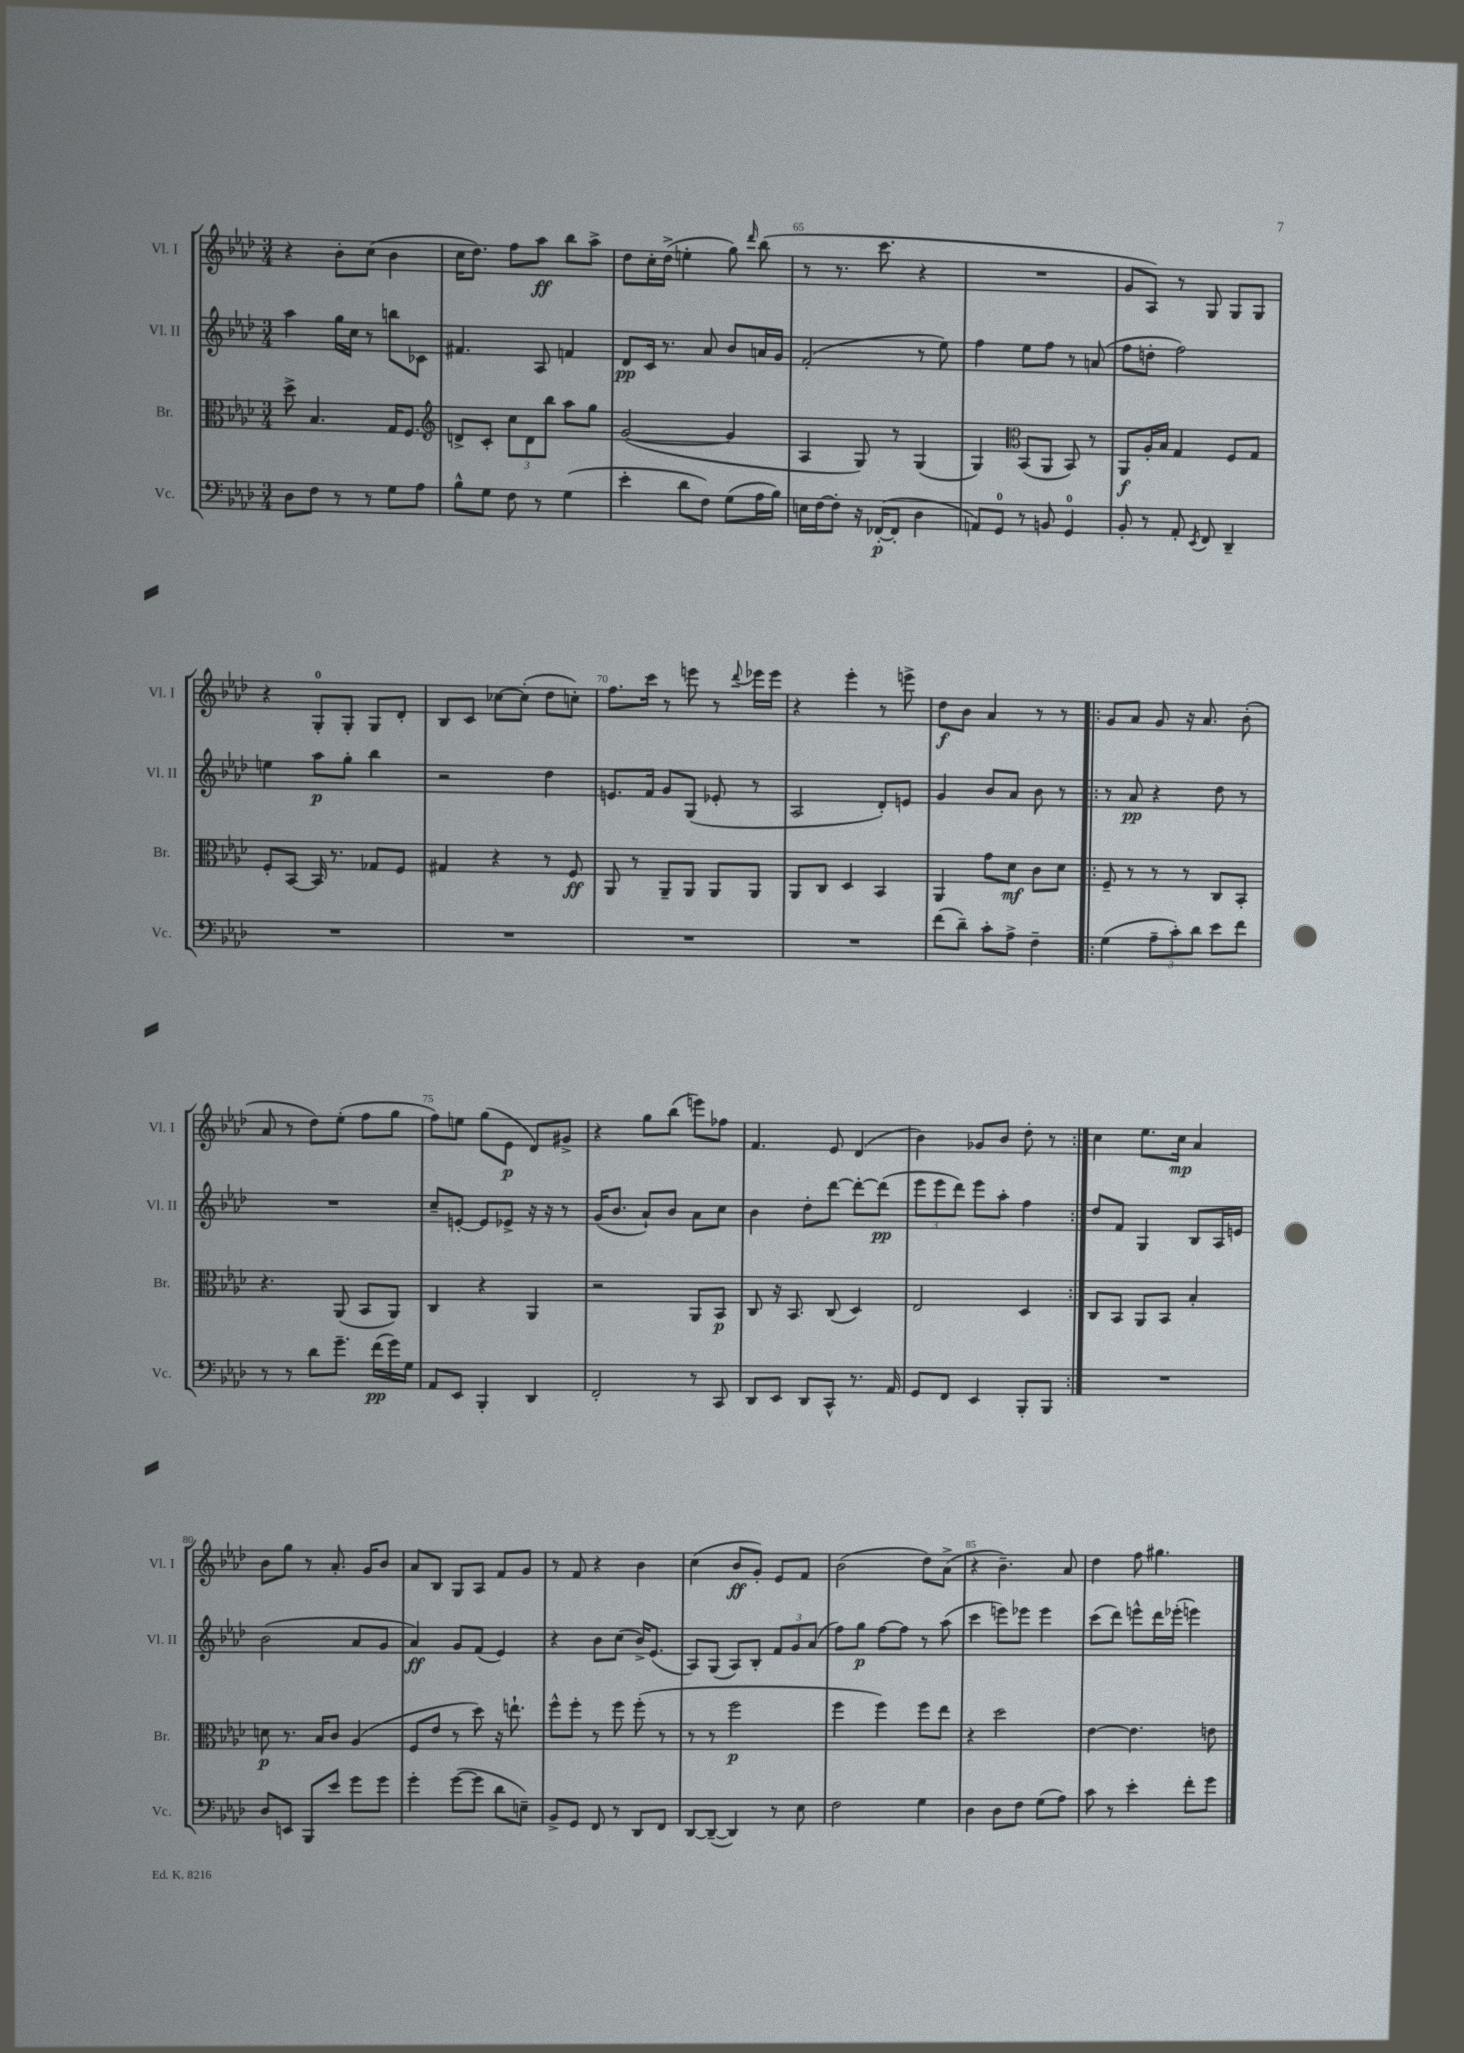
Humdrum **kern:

**kern	**dynam	**kern	**dynam	**kern	**dynam	**kern	**dynam
*part4	*part4	*part3	*part3	*part2	*part2	*part1	*part1
*staff4	*staff4	*staff3	*staff3	*staff2	*staff2	*staff1	*staff1
*I"Vc.	*	*I"Br.	*	*I"Vl. II	*	*I"Vl. I	*
*I'Vc.	*	*I'Br.	*	*I'Vl. II	*	*I'Vl. I	*
*clefF4	*	*clefC3	*	*clefG2	*	*clefG2	*
*k[b-e-a-d-]	*	*k[b-e-a-d-]	*	*k[b-e-a-d-]	*	*k[b-e-a-d-]	*
*M3/4	*	*M3/4	*	*M3/4	*	*M3/4	*
=62	=62	=62	=62	=62	=62	=62	=62
8D-\L	.	8dd-^\	.	4aa-\	.	4r	.
8F\J	.	4.B-/	.	.	.	.	.
8r	.	.	.	16gg\LL	.	8b-'\L	.
.	.	.	.	16cc\JJ	.	.	.
8r	.	.	.	8r	.	(8cc\J	.
8G\L	.	16G/KL	.	8bbn\L	.	4b-\	.
.	.	8.F/J	.	.	.	.	.
8A-\J	.	.	.	8c-X\J	.	.	.
=63	=63	=63	=63	=63	=63	=63	=63
*	*	*clefG2	*	*	*	*	*
8B-^^\L	.	8dn^/L	.	4.f#X/	.	16cc\KL	.
.	.	.	.	.	.	8.dd-\J)	.
8G\J	.	8c'/J	.	.	.	.	.
8F\	.	12cc\L	.	.	.	8ff\L	.
.	.	12d\	.	.	.	.	.
8r	.	.	.	8A-/	.	8aa-\J	ff
.	.	12bb-\J	.	.	.	.	.
(4G\	.	8aa-\L	.	4fn/	.	8bb-\L	.
.	.	8gg\J	.	.	.	8aa-^\J	.
=64	=64	=64	=64	=64	=64	=64	=64
4e-'\	.	([2g/	.	8d-/L	pp	8dd-\L	.
.	.	.	.	16c/Jk	.	16cc'\L	.
.	.	.	.	8.r	.	(16dd-^\JJ	.
8d-\L	.	.	.	.	.	4een'\	.
8F\J)	.	.	.	8a-/	.	.	.
(8G\L	.	4g/]	.	8b-/L	.	8gg\)	.
.	.	.	.	.	.	16qqddd-/	.
16A-\L	.	.	.	16an/L	.	(8bb-\	.
16B-\JJ)	.	.	.	16g/JJ	.	.	.
=65	=65	=65	=65	=65	=65	=65	=65
16En\LL	.	4A-/	.	(2f'/	.	8r	.
[16F\J	.	.	.	.	.	.	.
8F'\J]	.	.	.	.	.	8.r	.
16r	.	8G/)	.	.	.	.	.
([16FF-X'/KL	p	.	.	.	.	8.ccc\	.
8FF-'/J]	.	8r	.	.	.	.	.
4D-\	.	(4G/	.	8r	.	4r	.
.	.	.	.	8ee-\)	.	.	.
=66	=66	=66	=66	=66	=66	=66	=66
8AAn/L)	.	4G/)	.	4ff\	.	2.r	.
8GG/J	.	.	.	.	.	.	.
*	*	*clefC3	*	*	*	*	*
8r	.	(8BB-/L	.	8ee-\L	.	.	.
8BBn/	.	8AA-/J	.	8ff\J	.	.	.
4GG/	.	8BB-/)	.	8r	.	.	.
.	.	8r	.	(8an/	.	.	.
=67	=67	=67	=67	=67	=67	=67	=67
8BB-'/	.	8AA-/L	f	8ff\L	.	8g/L	.
8r	.	16A-'/L	.	8ddn'\J	.	8A-/J)	.
.	.	16B-/JJ	.	.	.	.	.
8AA-'/	.	4G/	.	2ff\)	.	8r	.
8qEE-/	.	.	.	.	.	.	.
8FF/	.	.	.	.	.	8G/	.
4DD-~/	.	8F/L	.	.	.	8G/L	.
.	.	8G/J	.	.	.	8G/J	.
!!LO:LB:g=z
=68	=68	=68	=68	=68	=68	=68	=68
2.r	.	8F'/L	.	4een\	.	4r	.
.	.	[8BB-/J	.	.	.	.	.
.	.	16BB-/]	.	8aa-\L	p	8G'/L	.
.	.	8.r	.	.	.	.	.
.	.	.	.	8gg'\J	.	8G'/J	.
.	.	8G-X/L	.	4bb-\	.	8G/L	.
.	.	8F/J	.	.	.	8d-'/J	.
=69	=69	=69	=69	=69	=69	=69	=69
2.r	.	4G#X/	.	2r	.	8B-/L	.
.	.	.	.	.	.	8c/J	.
.	.	4r	.	.	.	[8cc-X\L	.
.	.	.	.	.	.	(8cc-'\J]	.
.	.	8r	.	4dd-\	.	8dd-\L	.
.	.	8F/	ff	.	.	8ccn'\J)	.
=70	=70	=70	=70	=70	=70	=70	=70
2.r	.	8AA-/	.	8.en/L	.	8.ff\L	.
.	.	8r	.	.	.	.	.
.	.	.	.	16f/Jk	.	16ccc\Jk	.
.	.	8AA-~/L	.	8g/L	.	8r	.
.	.	8AA-/J	.	(8G/J	.	8eeen\	.
.	.	8AA-/L	.	8e-X'/	.	8r	.
.	.	.	.	.	.	8qqddd-/	.
.	.	8AA-/J	.	8r	.	16eee-X\LL	.
.	.	.	.	.	.	16eee-\JJ	.
=71	=71	=71	=71	=71	=71	=71	=71
2.r	.	8AA-/L	.	2A-/	.	4r	.
.	.	8C/J	.	.	.	.	.
.	.	4D-/	.	.	.	4eee-'\	.
.	.	4BB-/	.	8d-'/L)	.	8r	.
.	.	.	.	8en/J	.	8eeen^\	.
=72	=72	=72	=72	=72	=72	=72	=72
(8f\L	.	4AA-/	.	4g/	.	8dd-\L	f
8d-~\J)	.	.	.	.	.	8b-\J	.
8c'\L	.	8g\L	.	8b-/L	.	4a-/	.
8A-^\J	.	8d-\J	mf	8a-/J	.	.	.
4F~\	.	8c\L	.	8b-\	.	8r	.
.	.	8d-\J	.	8r	.	8r	.
=73!|:	=73!|:	=73!|:	=73!|:	=73!|:	=73!|:	=73!|:	=73!|:
(4G\	.	8F~/	.	8r	.	8g/L	.
.	.	8r	.	8a-/	pp	8a-/J	.
12A-~\L	.	8r	.	4r	.	8g/	.
12c'\)	.	.	.	.	.	.	.
.	.	8r	.	.	.	16r	.
12d-\J	.	.	.	.	.	.	.
.	.	.	.	.	.	8.a-/	.
8e-\L	.	8C/L	.	8dd-\	.	.	.
8f\J	.	8BB-'/J	.	8r	.	(8b-'\	.
!!LO:LB:g=z
=74	=74	=74	=74	=74	=74	=74	=74
8r	.	4.r	.	2.r	.	8a-/	.
8r	.	.	.	.	.	8r	.
8d-\L	.	.	.	.	.	8dd-\L)	.
8.g~\J	.	(8AA-/	.	.	.	(8ee-'\J	.
.	.	8BB-/L	.	.	.	8ff\L	.
(16f\LL	pp	.	.	.	.	.	.
16g\)	.	8AA-/J)	.	.	.	8gg\J	.
16G\JJ	.	.	.	.	.	.	.
=75	=75	=75	=75	=75	=75	=75	=75
8AA-/L	.	4C/	.	8cc~/L	.	8ff\L)	.
8EE-/J	.	.	.	[8en'/J	.	8een\J	.
4BBB-'/	.	4r	.	8e/L]	.	(8gg\L	.
.	.	.	.	8e-X^/J	.	8e-\J	p
4DD-/	.	4AA-/	.	16r	.	8d-/L)	.
.	.	.	.	16r	.	.	.
.	.	.	.	8r	.	8g#X^/J	.
=76	=76	=76	=76	=76	=76	=76	=76
2FF'/	.	2r	.	(16g/KL	.	4r	.
.	.	.	.	8.b-/J	.	.	.
.	.	.	.	8a-`/L)	.	8gg\L	.
.	.	.	.	8b-/J	.	(8bb-\J	.
8r	.	8AA-/L	.	8a-\L	.	8eeen\L)	.
8CC/	.	8BB-/J	p	8cc\J	.	8ff-X\J	.
=77	=77	=77	=77	=77	=77	=77	=77
8DD-/L	.	8C/	.	4b-\	.	4.f/	.
8EE-/J	.	16r	.	.	.	.	.
.	.	8.BB-/	.	.	.	.	.
8DD-/L	.	.	.	8dd-'\L	.	.	.
8CC^^/J	.	(8C/	.	[8ddd-\J	.	8e-/	.
8.r	.	4D-/)	.	8ddd-'\L_	.	(4d-/	.
.	.	.	.	(8ddd-\J]	pp	.	.
16AA-/	.	.	.	.	.	.	.
=78	=78	=78	=78	=78	=78	=78	=78
8GG/L	.	2E-/	.	12eee-\L	.	4b-\)	.
.	.	.	.	12eee-\	.	.	.
8FF/J	.	.	.	.	.	.	.
.	.	.	.	12ddd-\J)	.	.	.
4EE-/	.	.	.	8eee-\L	.	8g-X/L	.
.	.	.	.	8aa-'\J	.	8b-/J	.
8BBB-'/L	.	4D-/	.	4ff\	.	8dd-'\	.
8BBB-/J	.	.	.	.	.	8r	.
=79:|!	=79:|!	=79:|!	=79:|!	=79:|!	=79:|!	=79:|!	=79:|!
2.r	.	8C/L	.	8dd-/L	.	4cc\	.
.	.	8BB-/J	.	8f/J	.	.	.
.	.	8AA-/L	.	4G/	.	8.ee-\L	.
.	.	8BB-/J	.	.	.	.	.
.	.	.	.	.	.	16cc\Jk	mp
.	.	4B-'/	.	8B-/L	.	4a-/	.
.	.	.	.	16A-/L	.	.	.
.	.	.	.	16en/JJ	.	.	.
!!LO:LB:g=z
=80	=80	=80	=80	=80	=80	=80	=80
8D-/L	.	8dn\	p	(2b-\	.	8b-\L	.
8EEn/J	.	8.r	.	.	.	8gg\J	.
8BBB-/L	.	.	.	.	.	8r	.
.	.	16B-/KL	.	.	.	.	.
8e-/J	.	8c/J	.	.	.	8.a-'/	.
8g\L	.	(4A-/	.	8a-/L	.	.	.
.	.	.	.	.	.	16g/KL	.
8g\J	.	.	.	8g/J	.	8b-/J	.
=81	=81	=81	=81	=81	=81	=81	=81
4g'\	.	8F/L	.	4a-/)	ff	8a-/L	.
.	.	8e-/J	.	.	.	8B-/J	.
([8g\L	.	8r	.	8g/L	.	8G/L	.
8g\J]	.	8dd-\)	.	(8f/J	.	8A-/J	.
8d-\L	.	16r	.	4e-/)	.	8f/L	.
.	.	8.een`\	.	.	.	.	.
8En~\J)	.	.	.	.	.	8g/J	.
=82	=82	=82	=82	=82	=82	=82	=82
8BB-^/L	.	8ff^^\L	.	4r	.	8r	.
8GG/J	.	8ff'\J	.	.	.	8f/	.
8FF/	.	8r	.	8b-\L	.	4r	.
8r	.	8ff\	.	(8cc\J	.	.	.
8DD-/L	.	(8ff'\	.	16b-^/KL)	.	4b-\	.
.	.	.	.	(8.e-/J	.	.	.
8FF/J	.	8r	.	.	.	.	.
=83	=83	=83	=83	=83	=83	=83	=83
[8DD-/L	.	8r	.	8A-/L)	.	(4cc\	.
(8DD-~/J_	.	8r	.	(8G/J	.	.	.
4DD-/])	.	2ff\	p	8A-/L)	.	8b-/L	ff
.	.	.	.	8B-'/J	.	8g'/J)	.
8r	.	.	.	12f/L	.	8e-/L	.
.	.	.	.	12g/	.	.	.
8E-\	.	.	.	.	.	8f/J	.
.	.	.	.	(12a-/J	.	.	.
=84	=84	=84	=84	=84	=84	=84	=84
2F\	.	4ff\	.	8ff\L)	.	(2b-\	.
.	.	.	.	8gg\J	p	.	.
.	.	4ff\)	.	[8ff\L	.	.	.
.	.	.	.	8ff\J]	.	.	.
4G\	.	8ff\L	.	8r	.	8dd-\L)	.
.	.	8ee-\J	.	(8aa-\	.	(8a-^\J	.
=85	=85	=85	=85	=85	=85	=85	=85
4D-\	.	4r	.	4ccc\	.	4r	.
8D-\L	.	2dd-\	.	8eeen\L)	.	4.b-~\)	.
8F\J	.	.	.	8eee-X\J	.	.	.
(8G\L	.	.	.	4eee-\	.	.	.
8A-\J)	.	.	.	.	.	8a-/	.
=86	=86	=86	=86	=86	=86	=86	=86
8c\	.	[4e-\	.	(8ccc\L	.	4dd-\	.
8r	.	.	.	8ddd-\J)	.	.	.
4e-'\	.	4.e-\]	.	8eeen^^\L	.	8ff\	.
.	.	.	.	16ddd-\L	.	4.gg#X\	.
.	.	.	.	(16eee-X'\JJ	.	.	.
8f'\L	.	.	.	4eeen\)	.	.	.
8g\J	.	8en\	.	.	.	.	.
==	==	==	==	==	==	==	==
*-	*-	*-	*-	*-	*-	*-	*-
